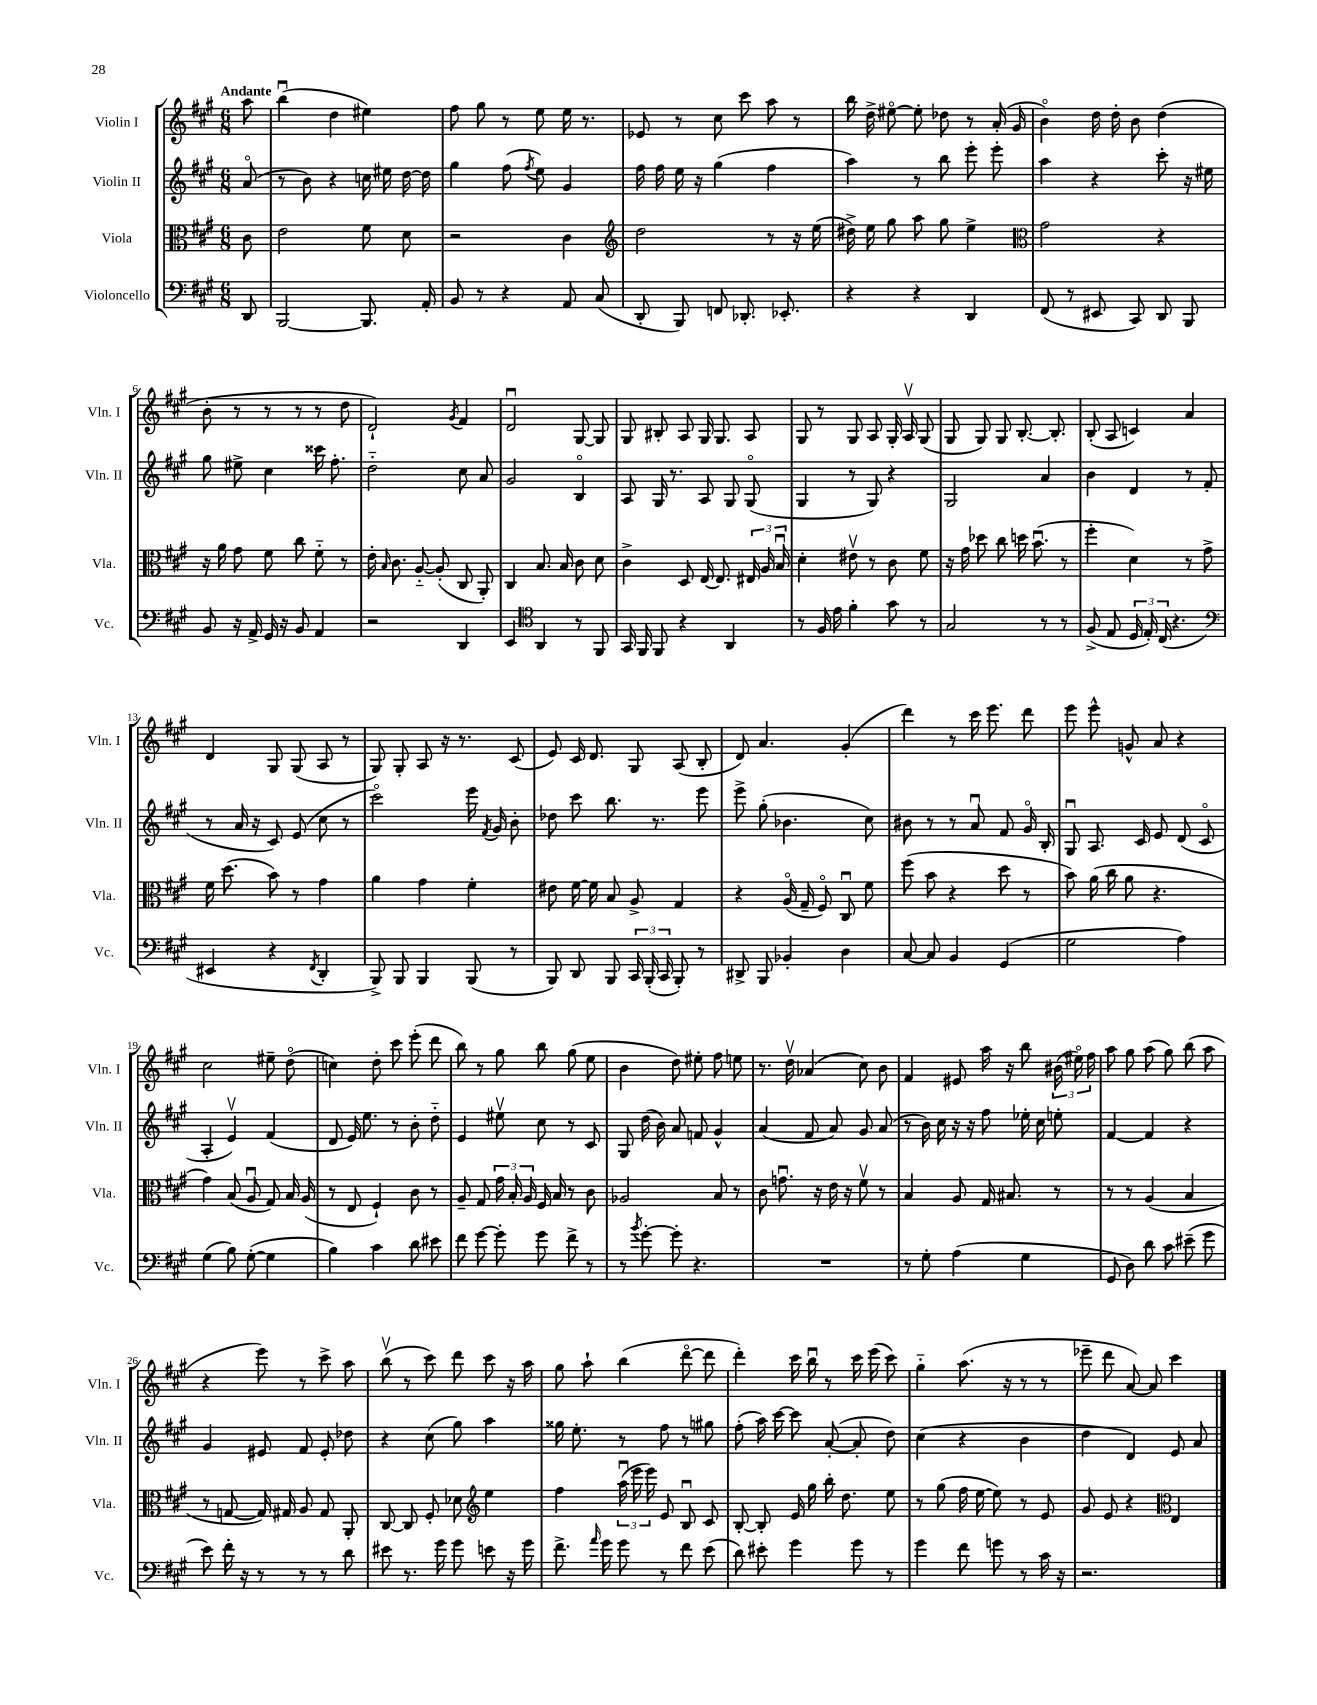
<<
\new StaffGroup <<
\new Staff = "s0" \with { instrumentName = "Violin I" shortInstrumentName = "Vln. I" } {
    \clef treble \key a \major \numericTimeSignature \time 6/8 \partial 8 \tempo "Andante"
    \autoBeamOff a''8 |
    b''4\downbow( d''4 eis''4) |
    fis''8 gis''8 r8 e''8 e''16 r8. |
    ees'8 r8 cis''8 cis'''8 a''8 r8 |
    b''16 d''16-> eis''8~\flageolet eis''8-. des''8 r8 a'16-.( gis'16 |
    b'4\flageolet) d''16 d''16-. b'8 d''4( |
    b'8-. r8 r8 r8 r8 d''8 |
    d'2-!) \acciaccatura { gis'8 } fis'4 |
    d'2\downbow gis8~ gis8 |
    gis8 bis8-. a8 gis16 gis8. a8 |
    gis8 r8 gis8 a8 gis16-. a16\upbow gis8( |
    gis8 gis8) gis8 b8.~-. b8.-. |
    b8-.( a8 c'4) a'4 |
    d'4 gis8 gis8( a8 r8 |
    gis8) gis8-. a8 r16 r8. cis'8( |
    e'8) cis'16 d'8. gis8 a8( b8-. |
    d'8) a'4. gis'4-.( |
    d'''4) r8 cis'''16 e'''8. d'''8 |
    e'''8 e'''8-^ g'8-^ a'8 r4 |
    cis''2 eis''8-- d''8\flageolet( |
    c''4) d''8-. cis'''8 e'''8-.( d'''8 |
    b''8) r8 gis''8 b''8 gis''8( e''8 |
    b'4 d''8) eis''8-. fis''8 e''8 |
    r8. d''16\upbow aes'4( cis''8) b'8 |
    fis'4 eis'8 a''16 r16 b''8 \tuplet 3/2 { bis'16( eis''16\flageolet) fis''16 } |
    a''8 gis''8 a''8( gis''8) b''8( a''8 |
    r4 e'''8) r8 cis'''8-> a''8 |
    b''8\upbow( r8 cis'''8) d'''8 cis'''8 r16 a''16 |
    gis''8 a''8-! b''4( d'''8~\flageolet d'''8 |
    d'''4-.) cis'''16 b''16\downbow r8 cis'''16 e'''16( cis'''8) |
    gis''4-_ a''8.( r16 r8 r8 |
    ees'''8-- d'''8 a'8~) a'8 cis'''4 \bar "|." |
}
\new Staff = "s1" \with { instrumentName = "Violin II" shortInstrumentName = "Vln. II" } {
    \clef treble \key a \major \numericTimeSignature \time 6/8 \partial 8
    \autoBeamOff a'8\flageolet( |
    r8 b'8) r4 c''16 eis''16 d''16~ d''16 |
    gis''4 fis''8( \acciaccatura { fis''8 } e''8) gis'4 |
    fis''16 fis''16 e''16 r16 gis''4( fis''4 |
    a''4) r8 b''8 e'''8-. e'''8-. |
    a''4 r4 cis'''8-. r16 eis''16 |
    gis''8 eis''8-> cis''4 cisis'''16 fis''8.-. |
    d''2-_ cis''8 a'8 |
    gis'2 b4\flageolet |
    a8 gis16 r8. a8 gis8 gis8\flageolet( |
    gis4 r8 gis8) r4 |
    gis2 a'4 |
    b'4 d'4 r8 fis'8( |
    r8 a'16 r16 cis'8) e'8( cis''8 r8 |
    cis'''2\flageolet) e'''16 \acciaccatura { fis'8 } gis'16 b'8-. |
    des''8 cis'''8 b''8. r8. e'''8 |
    e'''8-> gis''8-.( bes'4. cis''8) |
    bis'8 r8 r8 a'8\downbow fis'8 gis'16\flageolet b16-. |
    gis8\downbow a8. cis'16 e'8 d'8( cis'8\flageolet |
    a4-. e'4\upbow) fis'4( |
    d'8 e'16) e''8. r8 b'8-. d''8-_ |
    e'4 eis''8\upbow cis''8 r8 cis'8 |
    gis8 d''16( b'16) a'8 f'8 gis'4-^ |
    a'4( fis'8 a'8) gis'8 a'8( |
    r8 b'16) cis''16 r16 r16 fis''8 ees''16-. cis''16 e''8-. |
    fis'4~ fis'4 r4 |
    gis'4 eis'8 fis'8 eis'8-. des''8 |
    r4 cis''8( gis''8) a''4 |
    gisis''16 e''8.-. r8 fis''8 r8 gis''8 |
    fis''8-.( a''16) cis'''16~ cis'''8 a'8~-.( a'8-. d''8) |
    cis''4( r4 b'4 |
    d''4 d'4) e'8 a'8 \bar "|." |
}
\new Staff = "s2" \with { instrumentName = "Viola" shortInstrumentName = "Vla." } {
    \clef alto \key a \major \numericTimeSignature \time 6/8 \partial 8
    \autoBeamOff cis'8 |
    e'2 fis'8 d'8 |
    r2 cis'4 |
    \clef treble d''2 r8 r16 e''16( |
    dis''16->) e''16 gis''8 a''8 gis''8 e''4-> |
    \clef alto gis'2 r4 |
    r16 a'16 gis'8 fis'8 cis''8 fis'8-_ r8 |
    e'16-. \grace { b16 } cis'8. a8~-_ a8-.( cis8 a,8-.) |
    cis4 b8. b16 cis'8 d'8 |
    cis'4-> d8 e16~ e8. \tuplet 3/2 { eis16 a16 b16\downbow } |
    d'4-. eis'8\upbow r8 cis'8 fis'8 |
    r16 gis'16 des''8 cis''8 d''16 b'8.\downbow( r8 |
    fis''4-. d'4) r8 gis'8-> |
    fis'16 d''8.( b'8) r8 gis'4 |
    a'4 gis'4 fis'4-. |
    eis'8 fis'16~ fis'16 b8 a8-> gis4 |
    r4 a16\flageolet( gis16-- fis8\flageolet) cis8\downbow fis'8 |
    fis''8( b'8 r4 d''8 r8 |
    b'8) a'16( cis''16 a'8 r4. |
    gis'4) b8( a8\downbow gis8) b16 a16( |
    r8 e8 fis4-!) cis'8 r8 |
    a8-- gis8 \tuplet 3/2 { gis'16 b16-. a16 } fis16 b16 r8 cis'8 |
    aes2 b8 r8 |
    cis'8 g'8.\downbow r16 e'16 r16 fis'8\upbow r8 |
    b4 a8 gis16 bis8. r8 |
    r8 r8 a4( b4 |
    r8 g8~ g16) gis16 a8 gis8 a,8-. |
    cis8~ cis8 fis8-. des'8 \clef treble e''4 |
    fis''4 \tuplet 3/2 { a''16\downbow( e'''16 e'''16) } e'8 b8\downbow cis'8 |
    b8~-. b8-. e'16 gis''16 b''16-. d''8. e''8 |
    r8 gis''8( fis''16 e''16~ e''8) r8 e'8 |
    gis'8 e'8 r4 \clef alto e4 \bar "|." |
}
\new Staff = "s3" \with { instrumentName = "Violoncello" shortInstrumentName = "Vc." } {
    \clef bass \key a \major \numericTimeSignature \time 6/8 \partial 8
    \autoBeamOff d,8 |
    b,,2~ b,,8. a,16-. |
    b,8 r8 r4 a,8 cis8( |
    d,8-. b,,8) f,8 des,8.-. ees,8.-. |
    r4 r4 d,4 |
    fis,8( r8 eis,8 cis,8) d,8 b,,8 |
    b,8 r16 a,16-> gis,16 r16 b,8 a,4 |
    r2 d,4 |
    e,4 \clef tenor a,4 r8 fis,8 |
    gis,16 fis,16 fis,8 r4 a,4 |
    r8 fis16 e'16 fis'4-. gis'8 r8 |
    gis2 r8 r8 |
    fis8->( e8 \tuplet 3/2 { d16 e16-.) cis16( } r4. |
    \clef bass eis,4 r4 \acciaccatura { fis,8 } d,4-. |
    b,,8->) b,,8 b,,4 b,,8( r8 |
    b,,8) d,8 b,,8 \tuplet 3/2 { cis,16 b,,16-.( cis,16 } b,,8-.) r8 |
    dis,8-> b,,8 bes,4-. d4 |
    cis8~ cis8 b,4 gis,4( |
    gis2 a4) |
    gis4( b8) gis8~-.( gis4 |
    b4) cis'4 d'8 eis'8 |
    fis'8 gis'8~ gis'8-. gis'8 fis'8-> r8 |
    r8 \acciaccatura { b'8 } gis'8~-. gis'8-. r4. |
    R2. |
    r8 gis8-. a4( gis4 |
    gis,8 d8) d'8 cis'8 eis'8--( gis'8 |
    e'8) fis'16-. r16 r8 r8 r8 d'8 |
    eis'8 r8. gis'16 gis'8 e'8 r16 gis'16 |
    fis'8.-> \grace { a'16 } gis'16 gis'8 r8 fis'8 e'8( |
    d'8) eis'8-. gis'4 gis'8 r8 |
    gis'4 fis'8 g'8 r8 cis'16 r16 |
    r2. \bar "|." |
}
>>
>>
